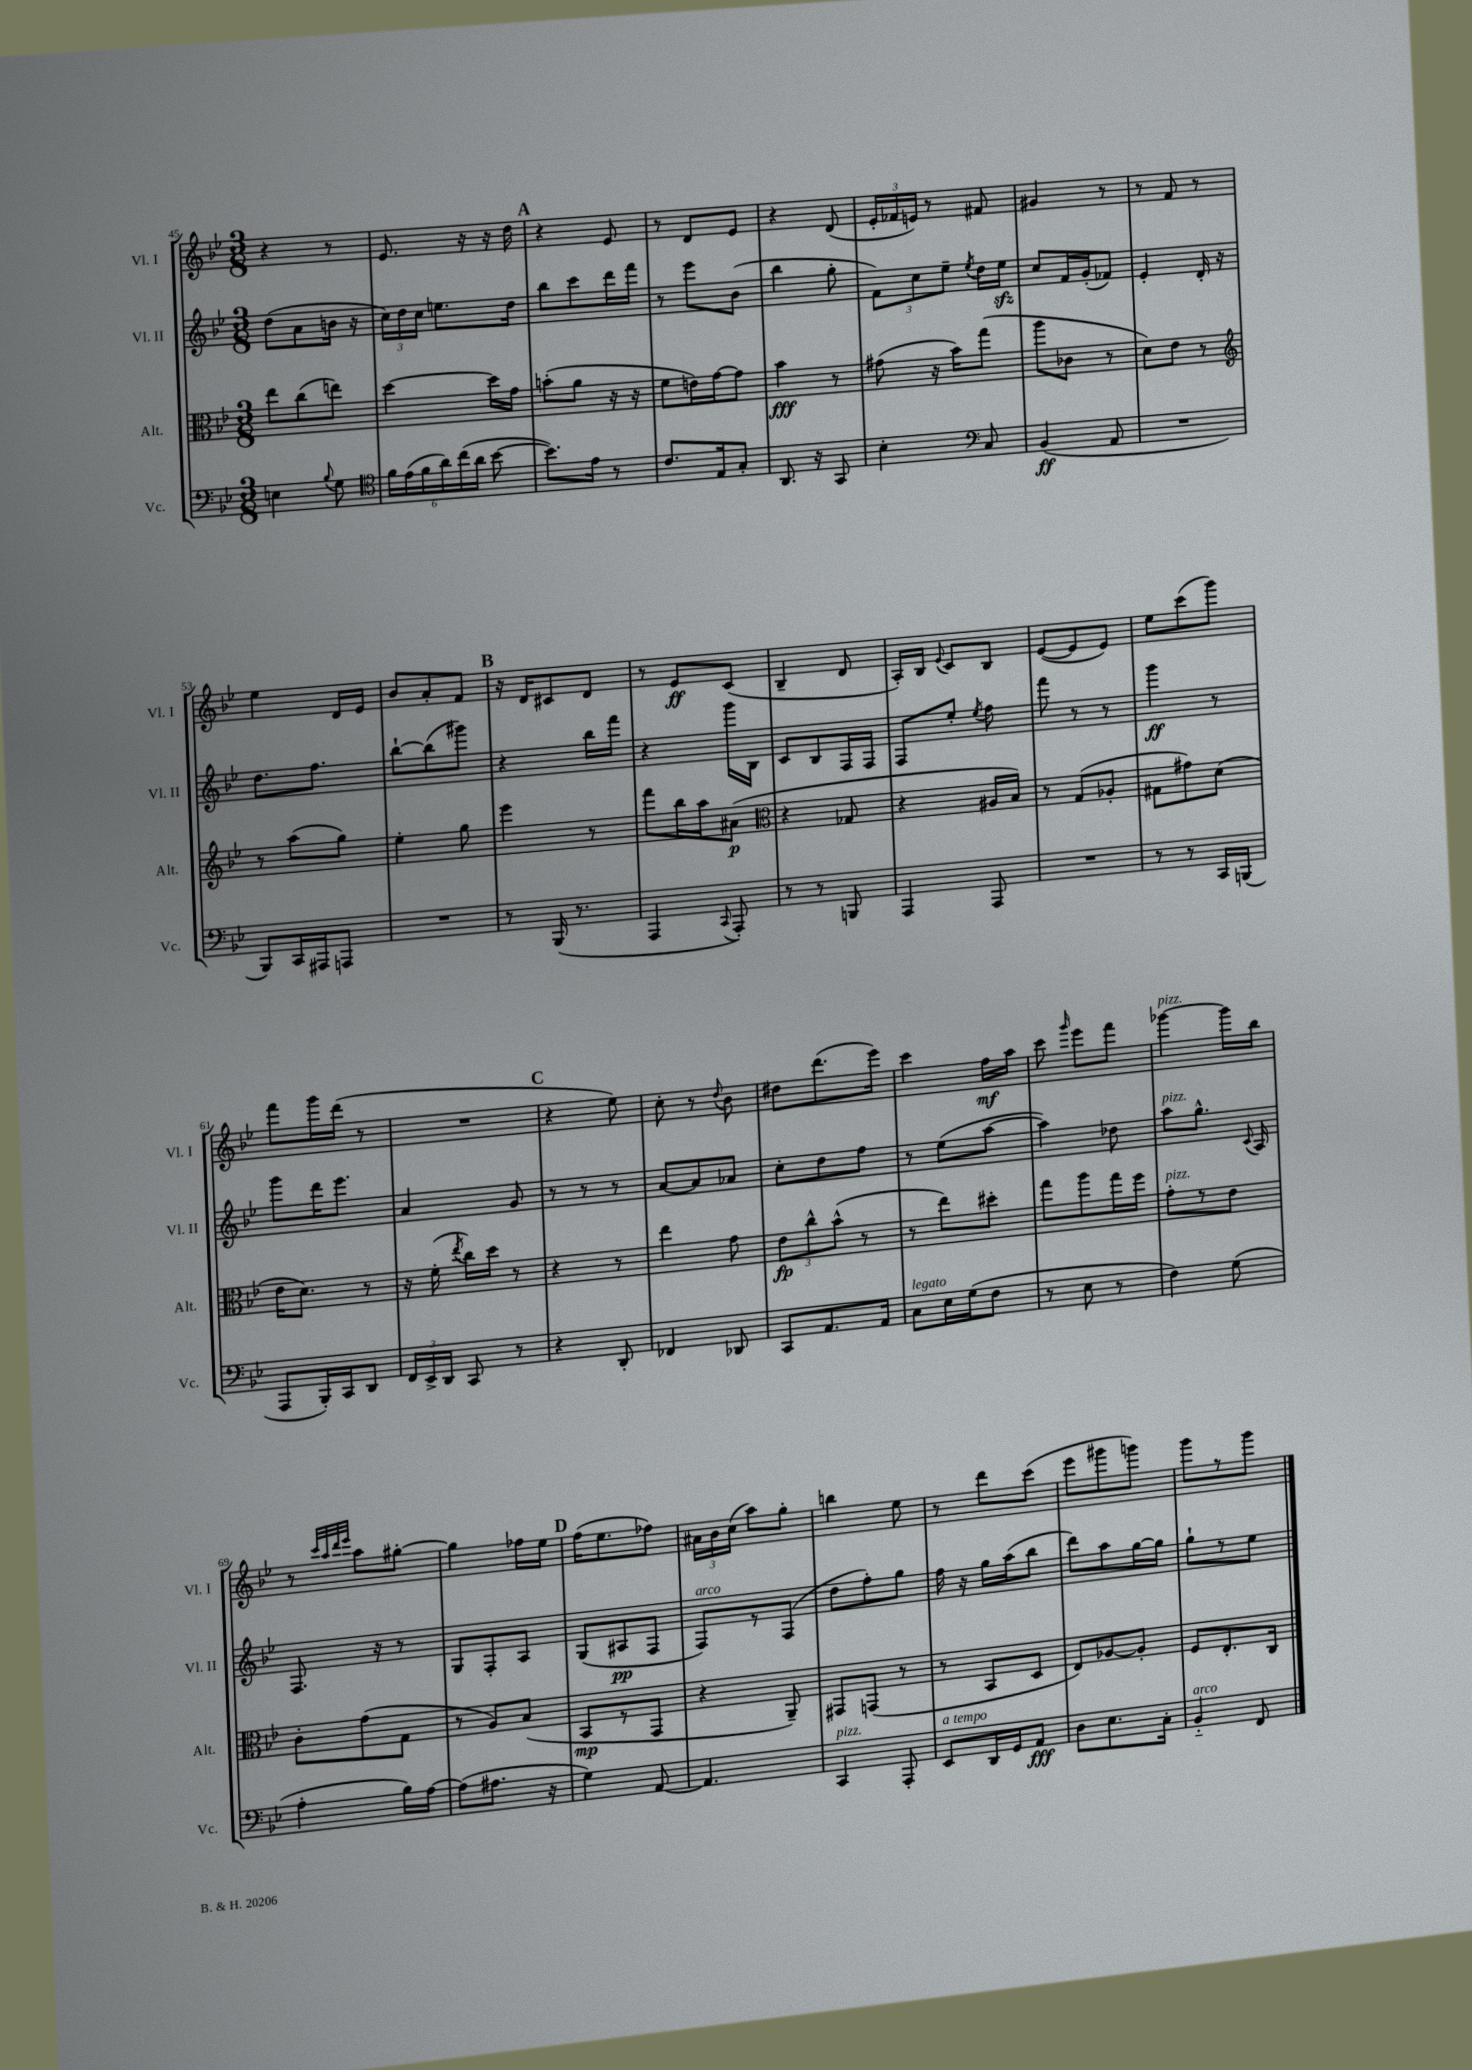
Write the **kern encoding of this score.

**kern	**dynam	**kern	**dynam	**kern	**dynam	**kern	**dynam
*part4	*part4	*part3	*part3	*part2	*part2	*part1	*part1
*staff4	*staff4	*staff3	*staff3	*staff2	*staff2	*staff1	*staff1
*I"Vc.	*	*I"Alt.	*	*I"Vl. II	*	*I"Vl. I	*
*I'Vc.	*	*I'Alt.	*	*I'Vl. II	*	*I'Vl. I	*
*clefF4	*	*clefC3	*	*clefG2	*	*clefG2	*
*k[b-e-]	*	*k[b-e-]	*	*k[b-e-]	*	*k[b-e-]	*
*M3/8	*	*M3/8	*	*M3/8	*	*M3/8	*
=45	=45	=45	=45	=45	=45	=45	=45
4En\	.	8ee-\L	.	(8dd\L	.	4r	.
.	.	(8cc\	.	8a\	.	.	.
8qqB-/	.	.	.	.	.	.	.
8G\	.	8een\J)	.	16bn\Jk	.	8r	.
.	.	.	.	16r	.	.	.
=46	=46	=46	=46	=46	=46	=46	=46
*clefC4	*	*	*	*	*	*	*
24f\LL	.	[4dd\	.	24cc\LL)	.	8.e-/	.
(24e-\	.	.	.	24dd\	.	.	.
24f\	.	.	.	24cc\JJ	.	.	.
24a\)	.	.	.	8.een\L	.	.	.
(24cc\	.	.	.	.	.	.	.
.	.	.	.	.	.	16r	.
24a\JJ	.	.	.	.	.	.	.
[8b-\	.	16dd\LL]	.	.	.	16r	.
.	.	16g\JJ	.	16dd\Jk	.	16dd\	.
!!LO:REH:place=s1:t=A
=47	=47	=47	=47	=47	=47	=47	=47
8.b-\L])	.	(8bn'\L	.	8bb-\L	.	4r	.
.	.	8a\J	.	8ccc\	.	.	.
16e-\Jk	.	.	.	.	.	.	.
8r	.	16r	.	16ddd\L	.	8e-/	.
.	.	16r	.	16fff\JJ	.	.	.
=48	=48	=48	=48	=48	=48	=48	=48
8.c/L	.	8f\L	.	8r	.	8r	.
.	.	16en\L)	.	8eee-\L	.	8d/L	.
16E-/k	.	[16g\J	.	.	.	.	.
8G'/J	.	8g\J]	.	(8b-\J	.	8e-/J	.
=49	=49	=49	=49	=49	=49	=49	=49
8.AA/	.	4b-\	fff	4bb-\	.	4r	.
16r	.	.	.	.	.	.	.
8GG/	.	8r	.	8gg'\	.	(8d/	.
=50	=50	=50	=50	=50	=50	=50	=50
4B-'\	.	(8g#X\	.	12f\L)	.	24e-'/LL	.
.	.	.	.	.	.	24f-X/	.
.	.	.	.	12cc\	.	24en/JJ)	.
.	.	16r	.	.	.	8r	.
.	.	.	.	12ee-~\J	.	.	.
.	.	16b-\KL)	.	.	.	.	.
*clefF4	*	*	*	*	*	*	*
.	.	.	.	8qee-/	.	.	.
8C/	.	(8gg\J	.	16dd\LL	.	8f#X/	.
.	.	.	.	16ee-zz\JJ	.	.	.
=51	=51	=51	=51	=51	=51	=51	=51
(4BB-/	ff	8aa\L	.	8cc/L	.	4g#X/	.
.	.	8c-X\J	.	16f/L	.	.	.
.	.	.	.	(16g'/J	.	.	.
8AA/	.	8r	.	8f-X/J)	.	8r	.
=52	=52	=52	=52	=52	=52	=52	=52
4.r	.	8d\L)	.	4e-'/	.	8r	.
.	.	8e-\J	.	.	.	8f/	.
.	.	8r	.	16d'/	.	8r	.
.	.	.	.	16r	.	.	.
!!LO:LB:g=z
=53	=53	=53	=53	=53	=53	=53	=53
*	*	*clefG2	*	*	*	*	*
8BBB-/L)	.	8r	.	8.dd\L	.	4ee-\	.
16CC/L	.	(8aa\L	.	.	.	.	.
16AAA#X/J	.	.	.	8.ff\J	.	.	.
8AAAn/J	.	8gg\J)	.	.	.	16d/LL	.
.	.	.	.	.	.	16e-/JJ	.
=54	=54	=54	=54	=54	=54	=54	=54
4.r	.	4ee-'\	.	[8bb-`\L	.	8b-/L	.
.	.	.	.	(8bb-\]	.	8a'/	.
.	.	8gg\	.	8ggg#X\J)	.	8f/J	.
!!LO:REH:place=s1:t=B
=55	=55	=55	=55	=55	=55	=55	=55
8r	.	4eee-\	.	4r	.	16r	.
.	.	.	.	.	.	16d/KL	.
(16BBB-/	.	.	.	.	.	8c#X/	.
8.r	.	.	.	.	.	.	.
.	.	8r	.	16bb-\LL	.	8d/J	.
.	.	.	.	16fff\JJ	.	.	.
=56	=56	=56	=56	=56	=56	=56	=56
4AAA/	.	8fff\L	.	4r	.	8r	.
.	.	16bb-\L	.	.	.	8e-/L	ff
.	.	16aa\J	.	.	.	.	.
8qqCC/	.	.	.	.	.	.	.
8AAA'/)	.	(8a#X\J	p	16ggg\LL	.	(8c/J	.
.	.	.	.	16B-\JJ	.	.	.
=57	=57	=57	=57	=57	=57	=57	=57
*	*	*clefC3	*	*	*	*	*
8r	.	4r	.	8c/L	.	4B-~/	.
8r	.	.	.	8B-/	.	.	.
8BBBn/	.	8G-X/	.	16F/L	.	8d/	.
.	.	.	.	16F/JJ	.	.	.
=58	=58	=58	=58	=58	=58	=58	=58
4AAA/	.	4r	.	8F/L	.	16A'/LL)	.
.	.	.	.	.	.	16B-/JJ	.
.	.	.	.	.	.	8qqe-/	.
.	.	.	.	8ee-'/J	.	8c/L	.
.	.	.	.	8qee-/	.	.	.
8AAA/	.	16A#X/LL	.	8ff\	.	8B-/J	.
.	.	16B-/JJ)	.	.	.	.	.
=59	=59	=59	=59	=59	=59	=59	=59
4.r	.	8r	.	8fff\	.	([8e-/L	.
.	.	(8G/L	.	8r	.	8e-/]	.
.	.	8A-X'/J	.	8r	.	8e-/J)	.
=60	=60	=60	=60	=60	=60	=60	=60
8r	.	8G#X\L	.	4ggg\	ff	8ee-\L	.
8r	.	8g#X\)	.	.	.	(8ccc\	.
16CC/LL	.	(8d\J	.	8r	.	8ggg\J)	.
(16BBBn/JJ	.	.	.	.	.	.	.
!!LO:LB:g=z
=61	=61	=61	=61	=61	=61	=61	=61
8AAA/L	.	16e-\KL	.	8ggg\L	.	8fff\L	.
.	.	8.d\J)	.	.	.	.	.
16BBB-'/L)	.	.	.	16ddd\K	.	16ggg\L	.
16CC/J	.	.	.	8.eee-\J	.	(16ddd\JJ	.
8DD/J	.	8r	.	.	.	8r	.
=62	=62	=62	=62	=62	=62	=62	=62
24FF/LL	.	16r	.	4a/	.	4.r	.
24EE-^/	.	.	.	.	.	.	.
.	.	(16f'\	.	.	.	.	.
24DD/JJ	.	.	.	.	.	.	.
.	.	8qee-/	.	.	.	.	.
8CC/	.	16cc\LL)	.	.	.	.	.
.	.	16dd\JJ	.	.	.	.	.
8r	.	8r	.	8g/	.	.	.
!!LO:REH:place=s1:t=C
=63	=63	=63	=63	=63	=63	=63	=63
4r	.	4r	.	8r	.	4r	.
.	.	.	.	8r	.	.	.
8DD'/	.	8r	.	8r	.	8ee-\)	.
=64	=64	=64	=64	=64	=64	=64	=64
4FF-X/	.	4ee-\	.	[8a/L	.	8cc'\	.
.	.	.	.	8a/]	.	8r	.
.	.	.	.	.	.	8qqdd/	.
8DD-X/	.	8g\	.	8a-X/J	.	8b-\	.
=65	=65	=65	=65	=65	=65	=65	=65
8CC/L	.	12e-\L	fp	8cc'\L	.	8dd#X\L	.
.	.	12cc^^\	.	.	.	.	.
8.AA/	.	.	.	8dd\	.	(8.ddd\	.
.	.	(12b-^^\J	.	.	.	.	.
.	.	8r	.	8ff\J	.	.	.
16AA/Jk	.	.	.	.	.	16eee-\Jk)	.
=66	=66	=66	=66	=66	=66	=66	=66
!LO:TX:a:i:t=legato	!	!	!	!	!	!	!
8C\L	.	8r	.	8r	.	4ccc\	.
16E-\L	.	8ee-\L)	.	(8ee-\L	.	.	.
(16G\J	.	.	.	.	.	.	.
8F\J	.	8dd#X'\J	.	[8aa\J	.	16ff\LL	mf
.	.	.	.	.	.	16aa\JJ	.
=67	=67	=67	=67	=67	=67	=67	=67
8r	.	8gg\L	.	4aa\])	.	8ccc\	.
.	.	.	.	.	.	16qqggg/	.
8E-\	.	8aa\	.	.	.	8eee-\L	.
8r	.	16gg\L	.	8dd-X\	.	8fff\J	.
.	.	16ff\JJ	.	.	.	.	.
=68	=68	=68	=68	=68	=68	=68	=68
!	!	!	!	!	!	!LO:TX:a:i:t=pizz.	!
!	!	!	!	!LO:TX:a:i:t=pizz.	!	!	!
!	!	!LO:TX:a:i:t=pizz.	!	!	!	!	!
4F\)	.	8g'\L	.	8aa\L	.	[4ggg-X\	.
.	.	8r	.	8.gg^^\J	.	.	.
(8G\	.	8e-\J	.	.	.	16ggg-\LL]	.
.	.	.	.	8qqc/	.	.	.
.	.	.	.	16A/	.	16bb-\JJ	.
!!LO:LB:g=z
=69	=69	=69	=69	=69	=69	=69	=69
4A'\	.	8c'\L	.	8.F/	.	8r	.
.	.	.	.	.	.	32qqccc/LLL	.
.	.	.	.	.	.	32qqaa/	.
.	.	.	.	.	.	32qqddd/	.
.	.	.	.	.	.	32qqeee-/JJJ	.
.	.	(8g\	.	.	.	8aa\L	.
.	.	.	.	16r	.	.	.
16B-\LL)	.	8G\J	.	8r	.	[8gg#X'\J	.
[16A\JJ	.	.	.	.	.	.	.
=70	=70	=70	=70	=70	=70	=70	=70
(8A\L]	.	8r	.	8G/L	.	4gg#\]	.
8.A#X\J	.	8A/L)	.	8F'/	.	.	.
.	.	(8B-/J	.	8A/J	.	16ff-X\LL	.
16r	.	.	.	.	.	16ee-\JJ	.
!!LO:REH:place=s1:t=D
=71	=71	=71	=71	=71	=71	=71	=71
4G\)	.	8BB-/L	mp	(8G/L	.	(16ff\KL	.
.	.	.	.	.	.	8.ee-\	.
.	.	8r	.	8A#X/	pp	.	.
[8AA/	.	8GG/J	.	8F/J	.	8ff-X\J)	.
=72	=72	=72	=72	=72	=72	=72	=72
!	!	!	!	!LO:TX:a:i:t=arco	!	!	!
4.AA/]	.	4r	.	8F/L)	.	24a#X\LL	.
.	.	.	.	.	.	24b-\	.
.	.	.	.	.	.	(24cc\JJ	.
.	.	.	.	8r	.	8aa\L)	.
.	.	8AA~/)	.	(8F/J	.	8gg'\J	.
=73	=73	=73	=73	=73	=73	=73	=73
!LO:TX:a:i:t=pizz.	!	!	!	!	!	!	!
4CC/	.	8GG#X/L	.	8dd\L	.	4bbn\	.
.	.	(8GGn/J	.	8ff'\)	.	.	.
8AAA'/	.	8r	.	8gg\J	.	8ee-\	.
=74	=74	=74	=74	=74	=74	=74	=74
!LO:TX:a:i:t=a tempo	!	!	!	!	!	!	!
8EE-/L	.	8r	.	16ff\	.	8r	.
.	.	.	.	16r	.	.	.
16DD/L	.	8BB-/L	.	16gg\LL	.	8ddd\L	.
16GG/J	.	.	.	(16aa\J	.	.	.
8AA/J	fff	8D/J	.	8bb-\J	.	(8ccc\J	.
=75	=75	=75	=75	=75	=75	=75	=75
8D\L	.	8E-/L)	.	8ddd\L)	.	8eee-\L	.
8.E-\	.	[8A-X/	.	8aa\	.	8ggg#X\	.
.	.	8A-'/J]	.	[16gg\L	.	8gggn\J)	.
16C'\Jk	.	.	.	16gg\JJ]	.	.	.
=76	=76	=76	=76	=76	=76	=76	=76
!LO:TX:a:i:t=arco	!	!	!	!	!	!	!
4BB-/	.	8F/L	.	8gg`\L	.	8ggg\L	.
.	.	8.E-'/	.	8r	.	8r	.
8FF/	.	.	.	8ee-\J	.	8ggg\J	.
.	.	16C/Jk	.	.	.	.	.
==	==	==	==	==	==	==	==
*-	*-	*-	*-	*-	*-	*-	*-
